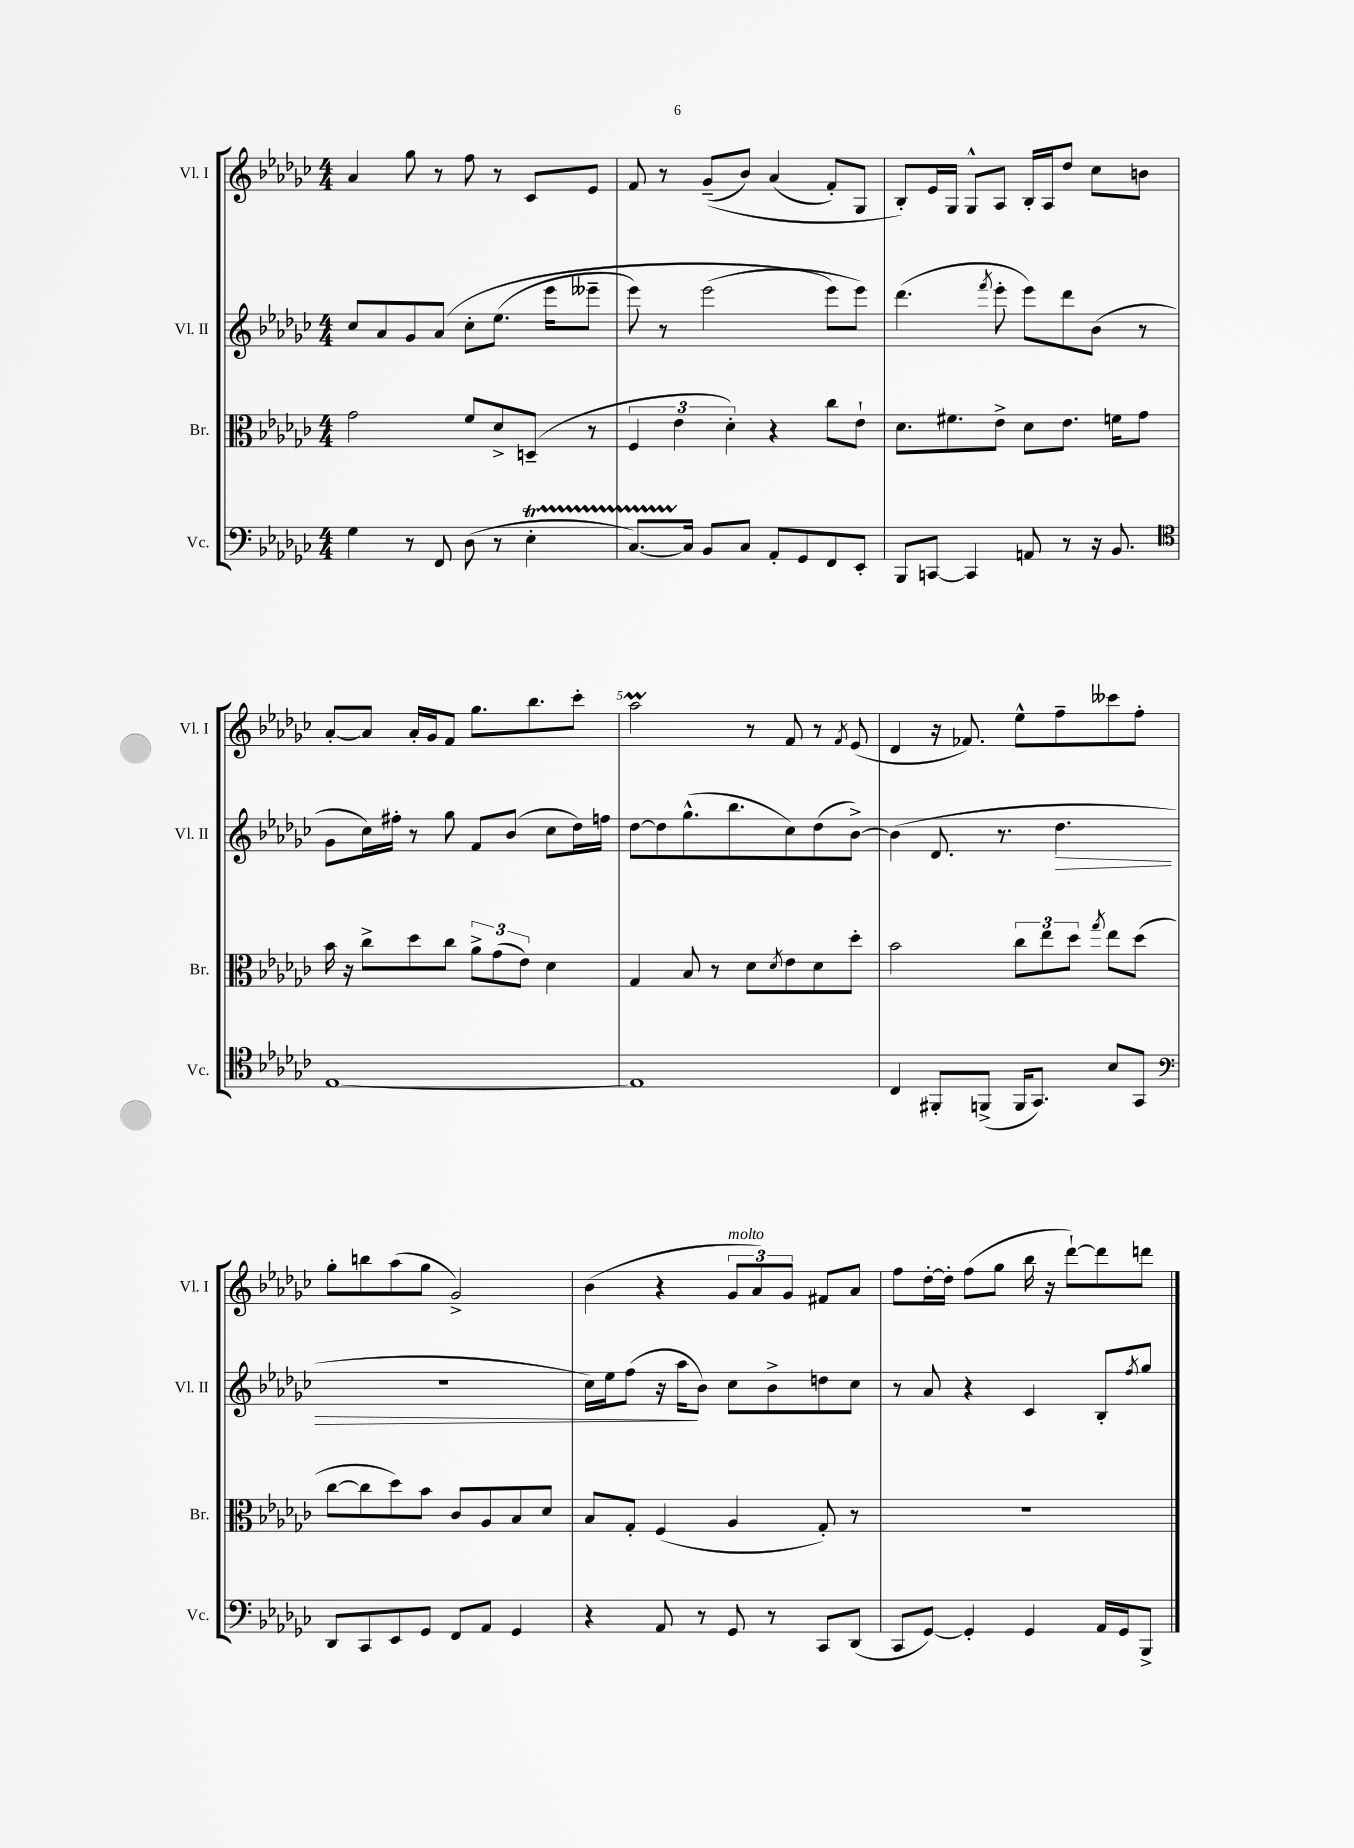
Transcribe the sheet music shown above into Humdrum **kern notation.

**kern	**kern	**kern	**kern
*staff4	*staff3	*staff2	*staff1
*clefF4	*clefC3	*clefG2	*clefG2
*k[b-e-a-d-g-c-]	*k[b-e-a-d-g-c-]	*k[b-e-a-d-g-c-]	*k[b-e-a-d-g-c-]
*M4/4	*M4/4	*M4/4	*M4/4
4G-	2g-	8cc-	4a-
.	.	8a-	.
8r	.	8g-	8gg-
8FF	.	&(8a-	8r
(8D-	8f	8cc-'	8ff
8r	8d-^	(8.ee-	8r
4E-'	(8D~	.	8c-
.	.	16eee-	.
.	8r	8eee--~	8e-
=	=	=	=
[8.C-)	6F	8eee-)	8f
.	.	8r	8r
.	6e-	.	.
16C-]	.	.	.
8BB-	.	(2eee-	&((8g-~
.	6d-')	.	.
8C-	.	.	8b-)
8AA-'	4r	.	(4a-
8GG-	.	.	.
8FF	8cc-	8eee-&)	8f')
8EE-'	8e-`	8eee-)	8G-
=	=	=	=
8BBB-	8.d-	(4.ddd-	8B-'&)
[8CC	.	.	16e-
.	8.f#	.	16G-
4CC]	.	.	8G-^^
.	.	8qfff	.
.	8e-^	8eee-'	8A-
8AA	8d-	8eee-)	16B-'
.	.	.	16A-
8r	8.e-	8ddd-	8dd-
16r	.	(8b-	8cc-
8.BB-	16f	.	.
.	8g-	8r	8b
=	=	=	=
*clefC4	*	*	*
[1E-	16b-	8g-	[8a-'
.	16r	.	.
.	8cc-^	16cc-)	8a-]
.	.	16ff#'	.
.	8dd-	8r	16a-'
.	.	.	16g-
.	8cc-	8gg-	8f
.	12a-^	8f	8.gg-
.	(12g-	.	.
.	.	(8b-	.
.	12e-)	.	.
.	.	.	8.bb-
.	4d-	8cc-	.
.	.	16dd-)	8ccc-'
.	.	16ff	.
=	=	=	=
1E-]	4G-	[8dd-	2aa-
.	.	8dd-]	.
.	8B-	(8.gg-^^	.
.	8r	.	.
.	.	8.bb-	.
.	8d-	.	8r
.	8qd-	.	.
.	8e-	8cc-)	8f
.	8d-	(8dd-	8r
.	.	.	8qf
.	8dd-'	[8b-^)	(8e-
=	=	=	=
4C-	2b-	(4b-]	4d-
8FF#'	.	8.d-	16r
.	.	.	8.f-)
(8FF^	.	.	.
.	.	8.r	.
16FF	12cc-	.	8ee-^^
8.GG-)	.	.	.
.	12ee-	.	.
.	.	4.dd-	8ff~
.	12dd-	.	.
.	8qgg-	.	.
8B-	8ee-	.	8ccc--
8GG-	(8dd-	.	8ff'
=	=	=	=
*clefF4	*	*	*
8DD-	[8cc-	1r	8gg-'
8CC-	8cc-]	.	8bb
8EE-	8dd-)	.	(8aa-
8GG-	8b-	.	8gg-
8FF	8c-	.	2g-^)
8AA-	8A-	.	.
4GG-	8B-	.	.
.	8d-	.	.
=	=	=	=
4r	8B-	16cc-)	(4b-
.	.	16ee-	.
.	8G-'	(8ff	.
8AA-	(4F	16r	4r
.	.	16aa-	.
8r	.	8b-)	.
8GG-	4A-	8cc-	12g-
.	.	.	12a-)
8r	.	8b-^	.
.	.	.	12g-
8CC-	8G-')	8dd	8f#
(8DD-	8r	8cc-	8a-
=	=	=	=
8CC-	1r	8r	8ff
[8GG-)	.	8a-	[16dd-'
.	.	.	16dd-']
4GG-']	.	4r	(8ff
.	.	.	8gg-
4GG-	.	4c-	16bb-
.	.	.	16r
.	.	.	[8ddd-`)
16AA-	.	8B-'	8ddd-]
16GG-	.	.	.
.	.	8qff	.
8BBB-^	.	8gg-	8ddd
==	==	==	==
*-	*-	*-	*-
